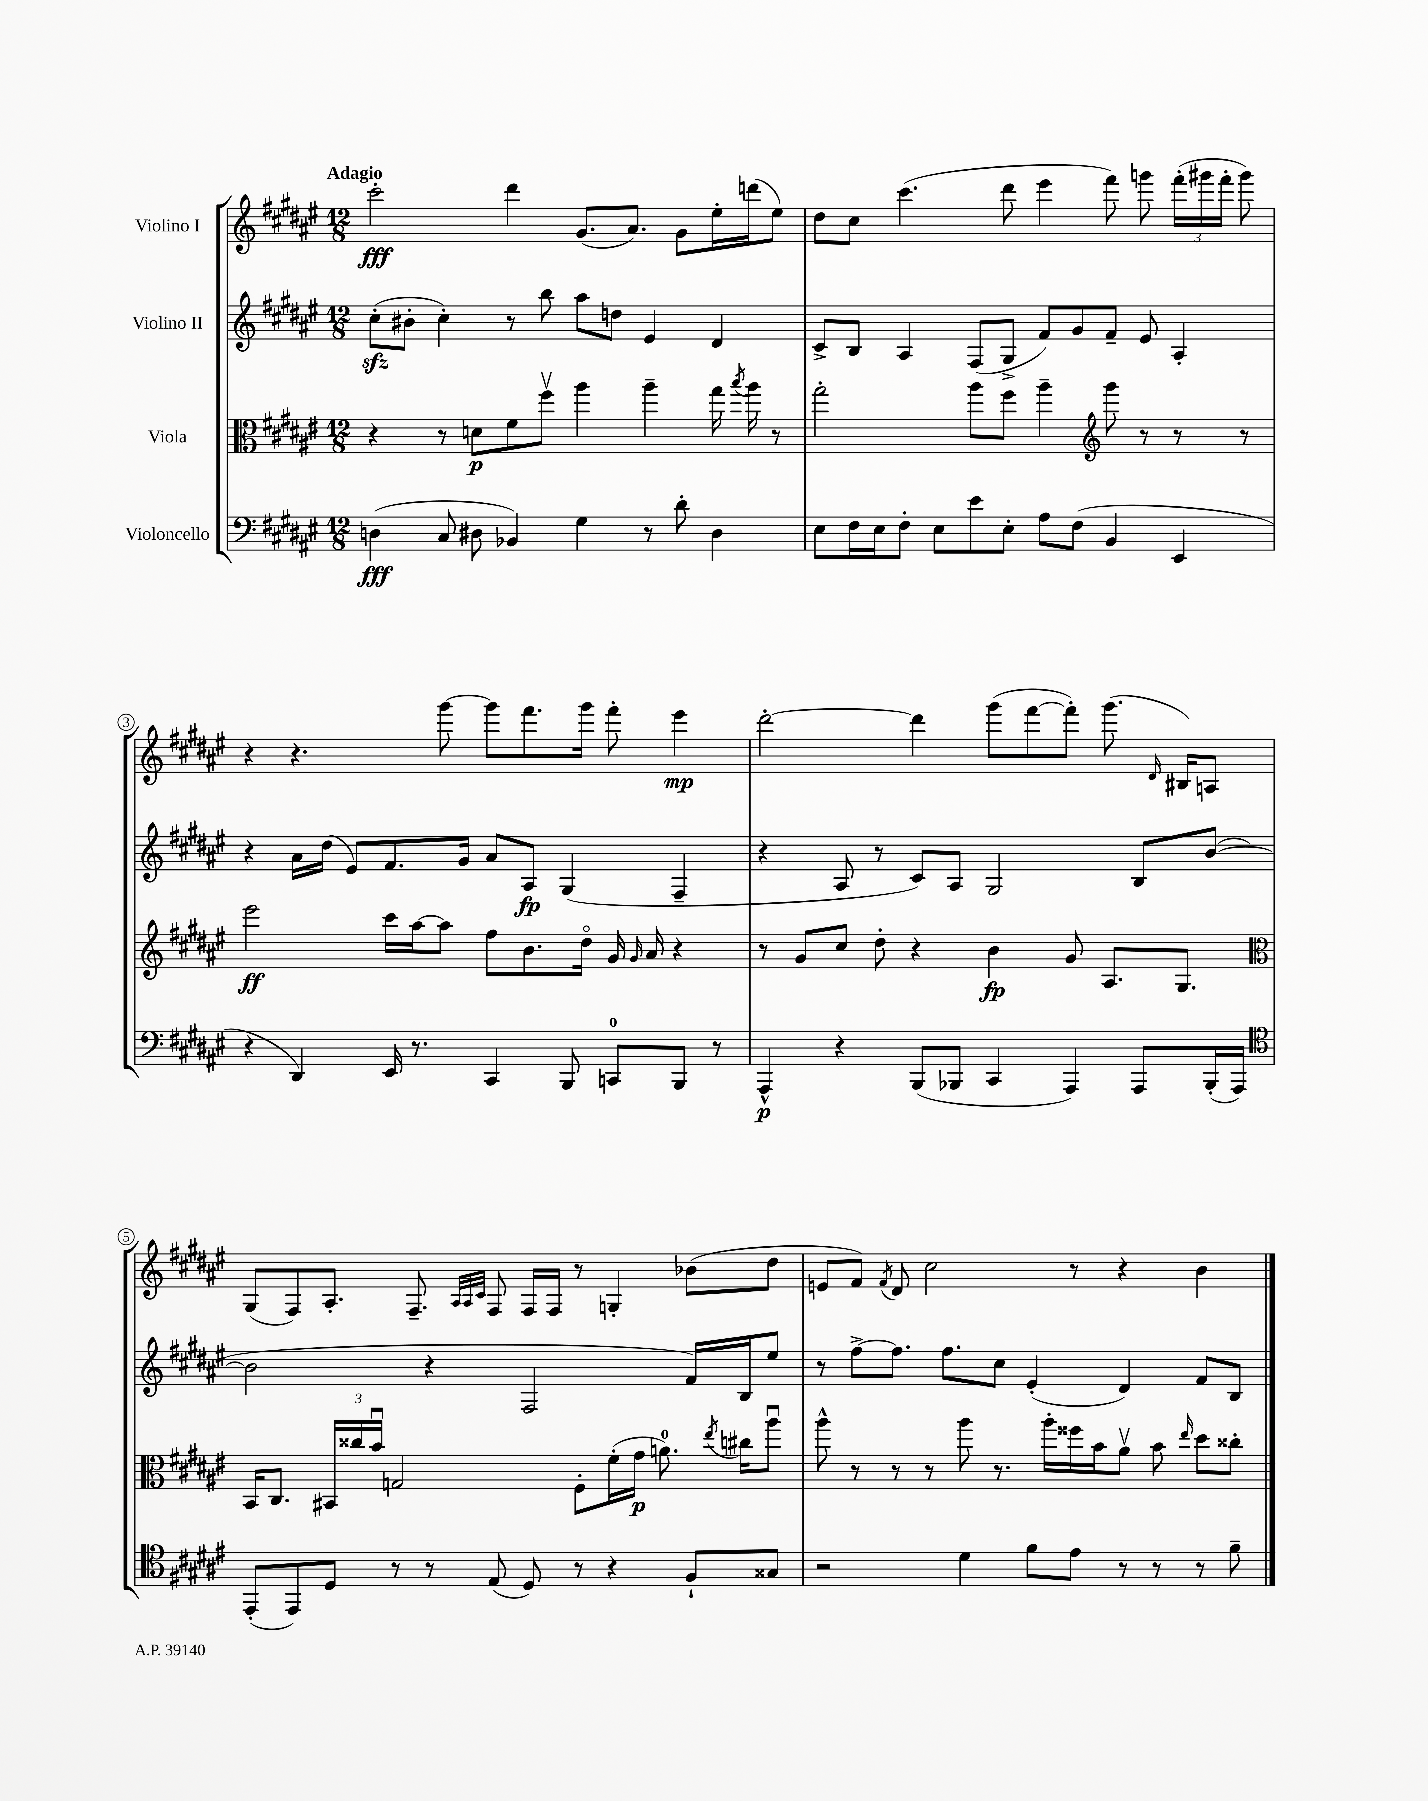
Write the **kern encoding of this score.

**kern	**kern	**kern	**kern
*staff4	*staff3	*staff2	*staff1
*clefF4	*clefC3	*clefG2	*clefG2
*k[f#c#g#d#a#e#]	*k[f#c#g#d#a#e#]	*k[f#c#g#d#a#e#]	*k[f#c#g#d#a#e#]
*M12/8	*M12/8	*M12/8	*M12/8
(4D\	4r	(8cc#'\L	2ccc#'\
.	.	8b#'\J	.
8C#/	8r	4cc#'\)	.
8D#\	8d\L	.	.
4BB-/)	8f#\	8r	4ddd#\
.	8ff#v\J	8bb\	.
4G#\	4aa#\	8aa#\L	(8.g#/L
.	.	8dd\J	.
.	.	.	8.a#/J)
8r	4aa#~\	4e#/	.
8d#'\	.	.	8g#\L
4D#\	16gg#\	4d#/	16ee#'\L
.	8qbb/	.	.
.	16aa#\	.	(16ddd\J
.	8r	.	8ee#\J)
=	=	=	=
8E#\L	2gg#'\	8c#^/L	8dd#\L
16F#\L	.	8B/J	8cc#\J
16E#\J	.	.	.
8F#'\J	.	4A#/	(4.ccc#\
8E#\L	.	.	.
8e#\	8aa#\L	(8F#/L	.
8E#'\J	8ff#\J	8G#^/J	8ddd#\
8A#\L	4aa#~\	8f#/L)	4eee#\
(8F#\J	.	8g#/	.
*	*clefG2	*	*
4BB/	8ggg#\	8f#~/J	8fff#\)
.	8r	8e#/	8ggg\
4EE#/	8r	4A#'/	(24fff#'\LL
.	.	.	24ggg#\
.	.	.	24fff#'\JJ
.	8r	.	8ggg#\)
=	=	=	=
4r	2eee#\	4r	4r
4DD#/)	.	16a#\LL	4.r
.	.	(16dd#\JJ	.
.	.	8e#/L)	.
16EE#/	16ccc#\LL	8.f#/	.
8.r	[16aa#\J	.	.
.	8aa#\]J	.	[8ggg#\
.	.	16g#/Jk	.
4CC#/	8ff#\L	8a#/L	8ggg#\]L
.	8.b\	8A#/J	8.fff#\
8BBB/	.	(4G#/	.
.	16dd#o\Jk	.	16ggg#\Jk
8CC/L	16g#/	.	8fff#'\
.	16qqg#/	.	.
.	16a#/	.	.
8BBB/J	4r	4F#~/	4eee#\
8r	.	.	.
=	=	=	=
4AAA#^^/	8r	4r	[2ddd#'\
.	8g#/L	.	.
4r	8cc#/J	8A#/	.
.	8dd#'\	8r	.
(8BBB/L	4r	8c#/L)	4ddd#\]
8BBB-/J	.	8A#/J	.
4CC#/	4b\	2G#/	(8ggg#\L
.	.	.	[8fff#\
4AAA#/)	8g#/	.	8fff#'\]J)
.	8.A#/L	.	(8.ggg#\
8AAA#/L	.	8B/L	.
.	.	.	16qqd#/
.	8.G#/J	.	16B#/LK)
(16BBB-'/L	.	([8b/J	8A/J
16AAA#/JJ)	.	.	.
=	=	=	=
*clefC4	*clefC3	*	*
(8EE#'/L	16BB/LK	2b\]	(8G#/L
.	8.C#/J	.	.
8EE#/)	.	.	8F#/)
8D#/J	24BB#/LL	.	8.A#'/J
.	24cc##/	.	.
.	24bu/JJ	.	.
8r	2G/	.	.
.	.	.	8.F#~/
8r	.	4r	.
.	.	.	32qqA#/LLL
.	.	.	32qqA#/
.	.	.	32qqc#/JJJ
(8E#/	.	.	8F#/
8D#/)	.	2F#/	16F#/LL
.	.	.	16F#/JJ
8r	8F#'\L	.	8r
4r	(16f#'\L	.	4G'/
.	16g#\JJ	.	.
.	8.a\)	.	.
8F#`/L	.	16f#/LL)	(8b-\L
.	8qee#/	.	.
.	16cc#\LK	16B/J	.
8G##/J	8aa#u\J	8ee#/J	8dd#\J
=	=	=	=
2r	8aa#^^\	8r	8e/L
.	8r	[8ff#^\L	8f#/J)
.	.	.	8qf#/
.	8r	8.ff#\]J	8d#/
.	8r	.	2cc#\
.	.	8.ff#\L	.
4d#\	8aa#\	.	.
.	8.r	8cc#\J	.
8f#\L	.	(4e#'/	.
.	16aa#'\LL	.	.
8e#\J	16ff##\	.	8r
.	16b\J	.	.
8r	8a#v\J	4d#/)	4r
8r	8b\	.	.
.	16qqee#/	.	.
8r	8dd#\L	8f#/L	4b\
8f#~\	8cc##'\J	8B/J	.
==	==	==	==
*-	*-	*-	*-
